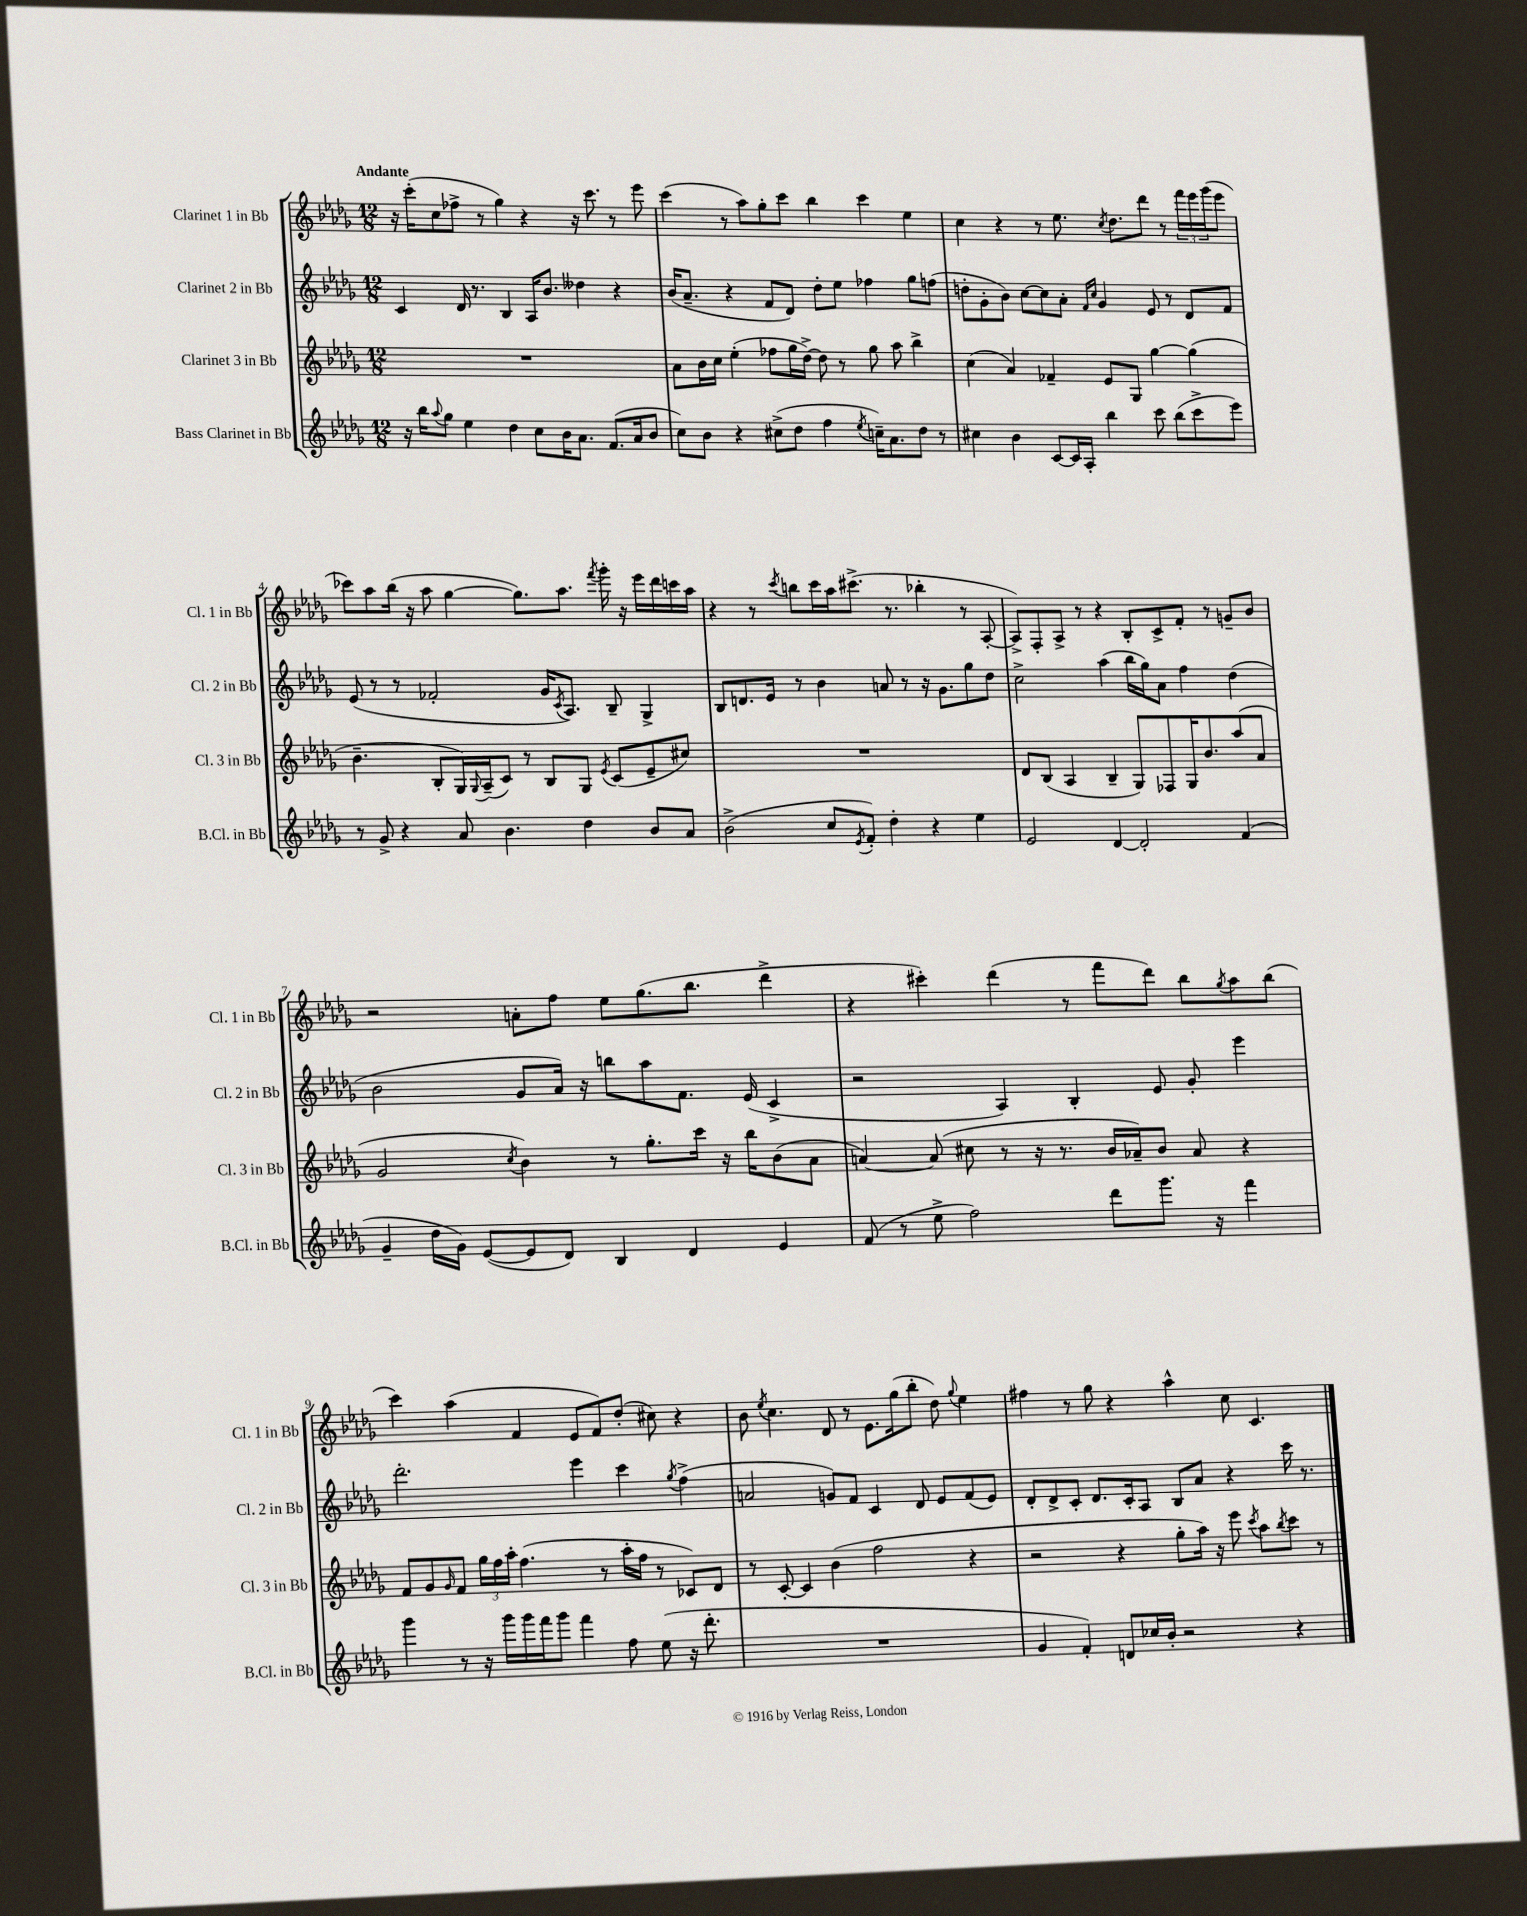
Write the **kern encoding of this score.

**kern	**kern	**kern	**kern
*staff4	*staff3	*staff2	*staff1
*clefG2	*clefG2	*clefG2	*clefG2
*k[b-e-a-d-g-]	*k[b-e-a-d-g-]	*k[b-e-a-d-g-]	*k[b-e-a-d-g-]
*M12/8	*M12/8	*M12/8	*M12/8
16r	1.r	4c	16r
16bb-	.	.	(16ccc'
8qqaa-	.	.	.
8gg-	.	.	8cc
4ee-	.	16d-	8ff-^
.	.	8.r	.
.	.	.	8r
4dd-	.	4B-	4gg-)
8cc	.	16A-	4r
.	.	8.b-	.
16b-	.	.	.
8.a-	.	.	.
.	.	4dd--	16r
.	.	.	8.ccc
(8.f	.	.	.
.	.	4r	8r
16a-	.	.	.
8b-	.	.	8eee-
=	=	=	=
8cc)	8a-	(16b-	(4ccc
.	.	8.a-~	.
8b-	16b-	.	.
.	16cc	.	.
4r	(4ee-'	4r	8r
.	.	.	8aa-)
(8cc#^	8ff-	8f	8gg-'
8dd-	16gg-	8d-)	8ccc
.	[16dd-^)	.	.
4ff	8dd-]	8dd-'	4bb-
.	8r	8ee-	.
8qee-	.	.	.
16cc~)	8gg-	4ff-	4ccc
8.a-	.	.	.
.	8aa-	.	.
8dd-	4bb-^	8gg-	4ee-
8r	.	(8ff	.
=	=	=	=
4cc#	(4cc	8dd'	4cc
.	.	8g-'	.
4b-	4a-)	8b-)	4r
.	.	[8cc	.
[8c	4f-~	8cc]	8r
16c]	.	8a-'	8.ee-
16A-'	.	.	.
.	.	16qqf	.
.	.	16qqcc	.
4bb-	8e-	4g-	.
.	.	.	8qcc
.	.	.	8.dd-
.	8G-	.	.
8ccc	[4gg-	8e-	8ddd-
(8bb-	.	8r	8r
8ccc^	(4gg-]	8d-	24fff
.	.	.	24eee-
.	.	.	(24ggg-
8eee-)	.	8f	8eee-
=	=	=	=
8r	4.b-~	(8e-	8ccc-)
8g-^	.	8r	8aa-
4r	.	8r	(16bb-
.	.	.	16r
.	8B-'	2f-'	8aa-
8a-	16G-)	.	[4gg-
.	8qqG-	.	.
.	(16A-~	.	.
4.b-	8c)	.	.
.	8r	.	8.gg-])
.	8B-	16g-	.
.	.	8qc	.
.	.	8.A-)	8.aa-
4dd-	8G-	.	.
.	8qe-	.	8qfff
.	(8c	8B-~	16ggg-'
.	.	.	16r
8b-	8e-~	4G-^	16eee-
.	.	.	16ddd-
8a-	8cc#)	.	16ccc
.	.	.	16aa-
=	=	=	=
(2b-^	1.r	8B-	4r
.	.	8.d	.
.	.	.	8r
.	.	16e-	.
.	.	.	8qccc
.	.	8r	8bb
8cc	.	4b-	16ccc
.	.	.	16aa-
8qe-	.	.	.
8f')	.	.	(8.ccc#^
4dd-'	.	8a	.
.	.	.	8.r
.	.	8r	.
4r	.	16r	4bb-'
.	.	8.g-	.
4ee-	.	8gg-	8r
.	.	8dd-	[8A-'
=	=	=	=
2e-	8d-	2cc^	8A-^])
.	(8B-	.	8F'
.	4A-	.	8A-^
.	.	.	8r
[4d-	4B-~	(4aa-	4r
2d-']	8G-)	16bb-	8B-'
.	.	16gg-)	.
.	8F-	8a-	8c^
.	16G-	4ff	8f'
.	8.b-	.	.
.	.	.	8r
(4f	(8aa-	(4dd-	8g~
.	8a-	.	8b-
=	=	=	=
4g-~	2g-	2b-	2r
16dd-	.	.	.
16g-)	.	.	.
([8e-	.	.	.
.	8qcc	.	.
8e-]	4b-)	8g-	8a'
8d-)	.	16a-)	8ff
.	.	16r	.
4B-	8r	8bb	8ee-
.	8.gg-'	8aa-	(8.gg-
4d-	.	8.f	.
.	16ccc	.	8.bb-
.	16r	.	.
.	16bb-	(16e-	.
4e-	(8b-	4c^	4ddd-^
.	8a-	.	.
=	=	=	=
(8f	[4a)	2r	4r
8r	.	.	.
8ee-^	(8a]	.	4ccc#')
2ff)	8cc#	.	.
.	8r	4A-)	(4ddd-
.	16r	.	.
.	8.r	.	.
.	.	4B-'	8r
8ddd-	16b-	.	8fff
.	16a-~)	.	.
8.ggg-	8b-	8e-	8ddd-)
.	8a-	8g-'	8bb-
16r	.	.	.
.	.	.	8qgg-
4fff	4r	4eee-	8aa-
.	.	.	(8bb-
=	=	=	=
4ggg-	8f	2.ddd-'	4ccc)
.	8g-	.	.
.	16qqg-	.	.
8r	8f	.	(4aa-
16r	24gg-	.	.
.	24ff	.	.
16ggg-	.	.	.
.	24aa-'	.	.
16ggg-	(4.ff	.	4f
16fff	.	.	.
8ggg-	.	.	.
4fff	.	4eee-	8e-
.	8r	.	8f)
8ff	16aa-'	4ccc	(8dd-'
.	16ff	.	.
(8ee-	8r	.	8cc#)
.	.	8qgg-	.
16r	8c-)	(4ff^	4r
8.ddd-'	.	.	.
.	8d-	.	.
=	=	=	=
1.r	8r	2a	8b-
.	.	.	8qee-
.	[8c'	.	4.cc
.	4c]	.	.
.	(4b-	8g)	8d-
.	.	8f	8r
.	2ff	4c	8.e-
.	.	.	(16gg-
.	.	8d-	8bb-'
.	.	8e-	8dd-)
.	.	.	8qqgg-
.	4r	(8f	4ee-
.	.	8e-)	.
=	=	=	=
4g-	2r	8d-'	4ff#
.	.	8d-^	.
4f')	.	8c'	8r
.	.	8.d-	8gg-
8d	4r	.	4r
.	.	16c'	.
16cc-	.	8A-	.
16b-'	.	.	.
2r	8gg-'	8B-	4aa-^^
.	16aa-)	8a-	.
.	16r	.	.
.	8eee-	4r	8cc
.	8qccc	.	.
.	8aa-	.	4.c
.	8qbb-	.	.
4r	8ccc	16ccc	.
.	.	8.r	.
.	8r	.	.
==	==	==	==
*-	*-	*-	*-
